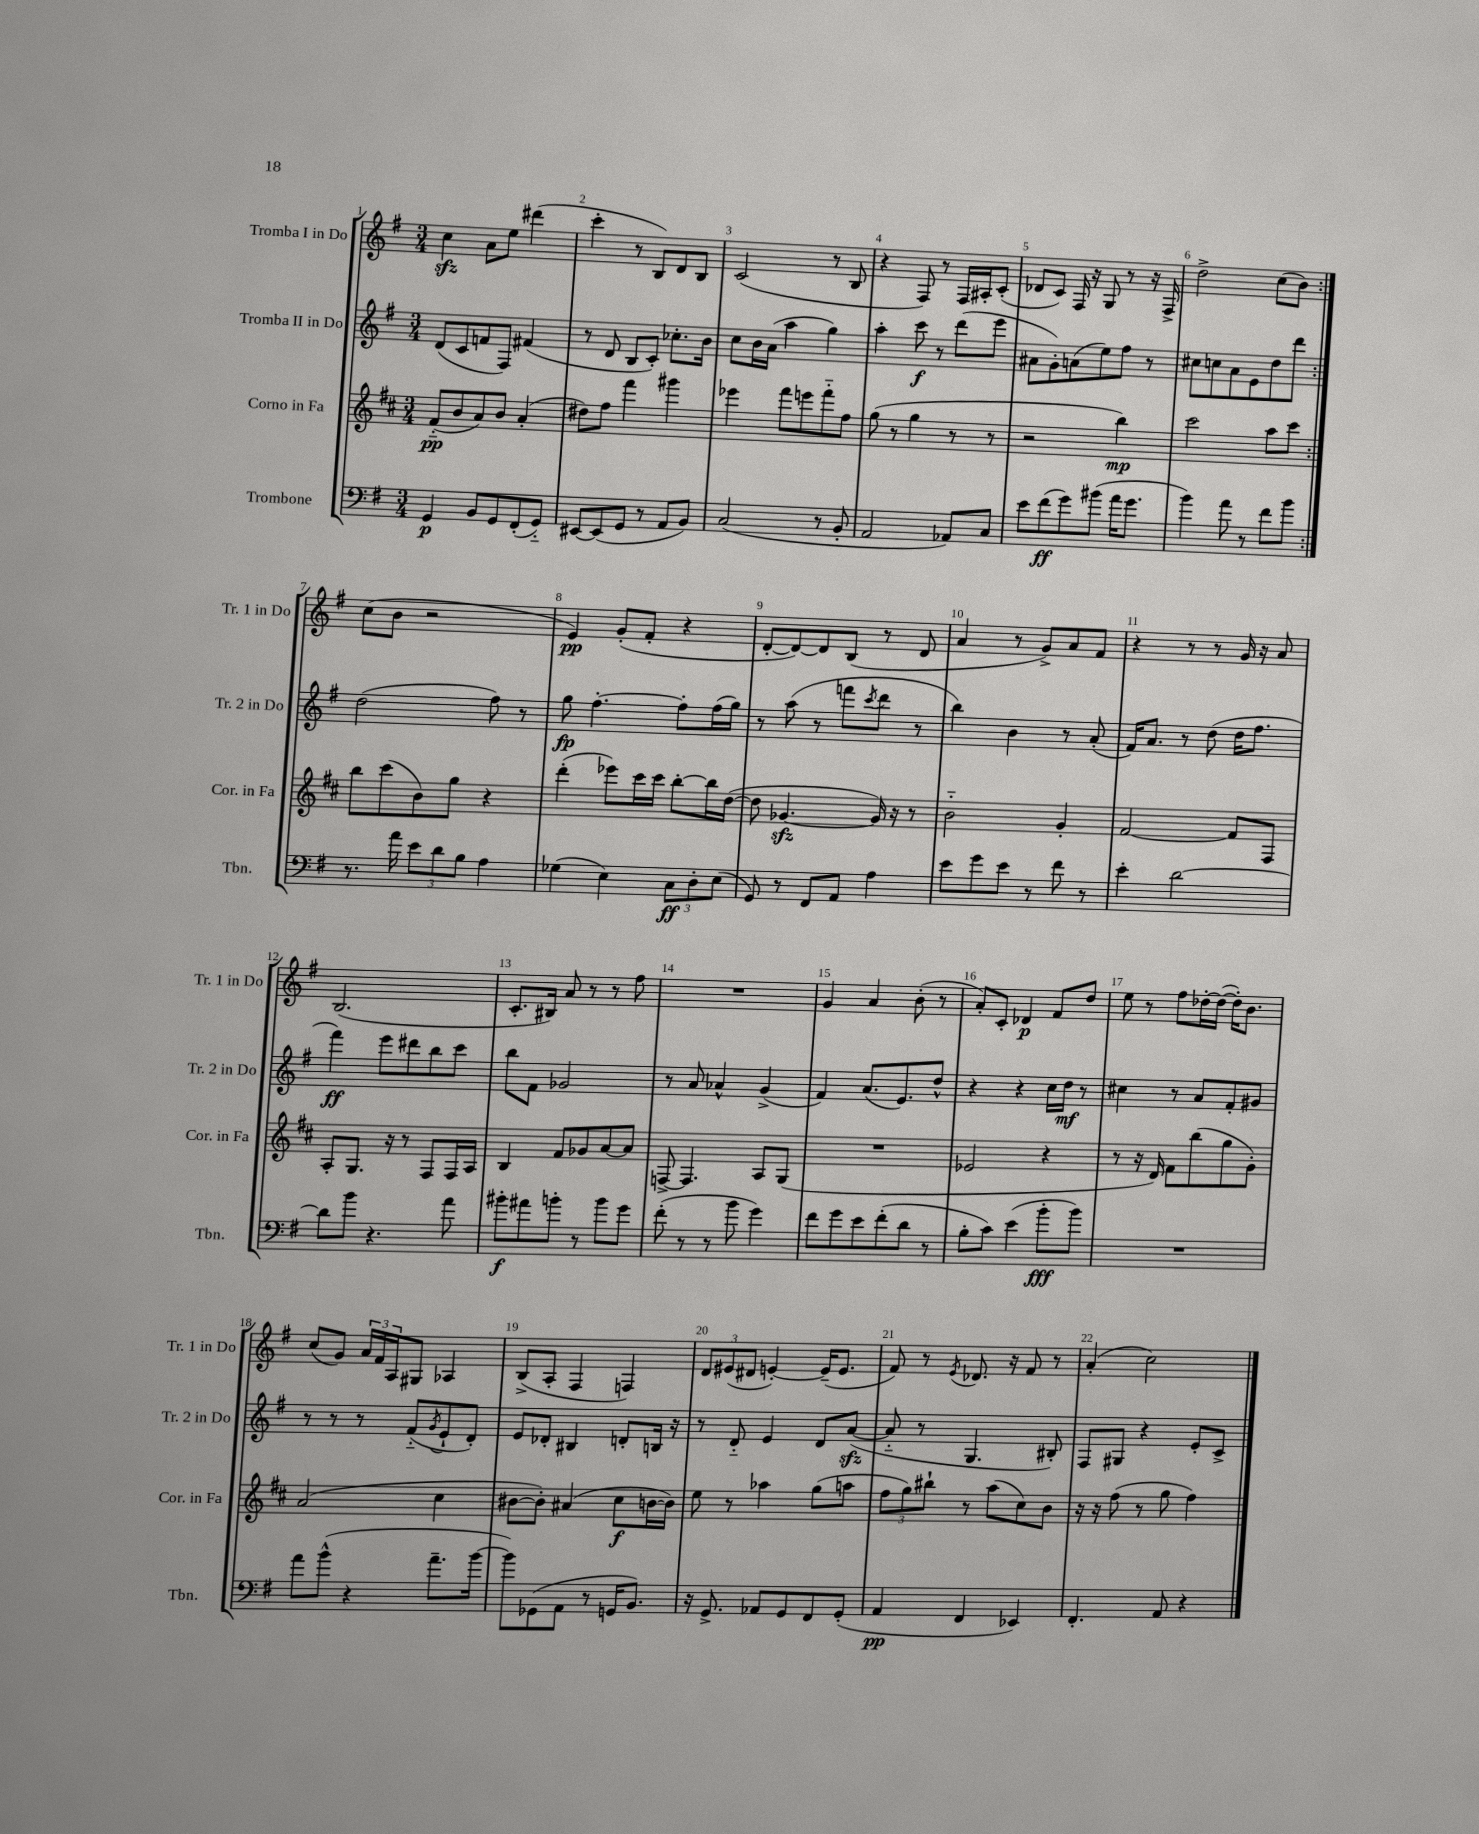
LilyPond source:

<<
\new StaffGroup <<
\new Staff = "s0" \with { instrumentName = "Tromba I in Do" shortInstrumentName = "Tr. 1 in Do" } {
    \clef treble \key g \major \numericTimeSignature \time 3/4
    \repeat volta 2 { c''4\sfz a'8 e''8 dis'''4( |
    c'''4-. r8 b8) d'8 b8 |
    c'2( r8 b8 |
    r4 fis8) r8 fis16 ais16-. c'8-.( |
    des'8 c'8) fis16 r16 g8 r8 r16 fis16-> |
    d''2-> c''8( b'8) | }
    c''8( b'8 r2 |
    e'4\pp) g'8-.( fis'8-. r4 |
    d'8~-. d'8~) d'8 b8( r8 d'8 |
    a'4 r8 g'8->) a'8 fis'8 |
    r4 r8 r8 g'16 r16 a'8 |
    b2.( |
    c'8.-. bis16) a'8 r8 r8 fis''8 |
    R2. |
    g'4 a'4 b'8-.( r8 |
    a'8-.) c'8-. des'4\p fis'8 d''8 |
    e''8 r8 fis''8 des''16~-. des''16~( des''16-.) b'8. |
    c''8( g'8) \tuplet 3/2 { a'16 fis'16 a16 } gis8 aes4 |
    b8->( a8-. fis4 f4) |
    \tuplet 3/2 { d'8 eis'8( dis'8 } e'4~-.) e'16--( e'8. |
    fis'8) r8 \acciaccatura { e'8 } des'8. r16 fis'8 r8 |
    a'4-.( c''2) \bar "|." |
}
\new Staff = "s1" \with { instrumentName = "Tromba II in Do" shortInstrumentName = "Tr. 2 in Do" } {
    \clef treble \key g \major \numericTimeSignature \time 3/4
    \repeat volta 2 { d'8( c'8 f'8 fis8) fis'4( |
    r8 d'8 b8 c'8-.) ces''8.-. b'16 |
    c''8 b'16 a'16( a''4 g''4) |
    a''4-. c'''8\f r8 d'''8( e'''8 |
    ais'8 g'8-.) a'8( e''8) fis''8 r8 |
    cis''8 c''8 a'8 e'8 d''8 d'''8 | }
    d''2( fis''8) r8 |
    g''8\fp fis''4.~-. fis''8-. fis''16( g''16) |
    r8 a''8( r8 f'''8 \acciaccatura { c'''8 } d'''8 r8 |
    b''4) b'4 r8 a'8-.( |
    fis'16) a'8. r8 d''8( d''16 fis''8. |
    fis'''4\ff) e'''8 dis'''8 b''8 c'''8 |
    b''8 fis'8 ges'2 |
    r8 a'8 aes'4-^ g'4->( |
    fis'4) a'8.( e'8.) d''8-^ |
    r4 r4 c''16 d''16\mf r8 |
    cis''4 r8 a'8 fis'8-. gis'8 |
    r8 r8 r8 fis'8-_( \acciaccatura { g'8 } e'8-! d'8-.) |
    e'8 des'8-. bis4 d'8-. b16 r16 |
    r8 d'8-_ e'4 d'8 a'8~\sfz( |
    a'8-_ r8 g4. bis8-.) |
    fis8 gis8 r4 e'8-. c'8-> \bar "|." |
}
\new Staff = "s2" \with { instrumentName = "Corno in Fa" shortInstrumentName = "Cor. in Fa" } {
    \clef treble \key d \major \numericTimeSignature \time 3/4
    \repeat volta 2 { fis'8-_\pp( b'8 a'8) b'8 a'4-.( |
    dis''8) fis''8 fis'''4 gis'''4 |
    ees'''4 fis'''8 e'''8 fis'''8-_ fis''8 |
    g''8( r8 g''4 r8 r8 |
    r2 b''4\mp) |
    cis'''2 a''8 cis'''8 | }
    b''8 cis'''8( b'8) g''8 r4 |
    d'''4-.( ees'''8) cis'''16 cis'''16 b''8~-. b''16 d''16~( |
    d''8 ges'4.~\sfz ges'16) r16 r8 |
    b'2-_ g'4-. |
    fis'2~ fis'8 fis8 |
    a8-. g8. r16 r8 fis8 fis16 a16 |
    b4 fis'8 ges'8 a'8~ a'8 |
    f8~-> f4. a8 g8( |
    R2. |
    ees'2 r4 |
    r8 r16 d'16) fis'8 b''8( g''8 g'8-.) |
    a'2( cis''4 |
    bis'8~ bis'8-.) ais'4( cis''8\f b'16~ b'16) |
    e''8 r8 aes''4 g''8( a''8 |
    \tuplet 3/2 { fis''8 g''8) bis''8-! } r8 a''8( cis''8) b'8 |
    r16 r16 fis''8( r8 g''8 fis''4) \bar "|." |
}
\new Staff = "s3" \with { instrumentName = "Trombone" shortInstrumentName = "Tbn." } {
    \clef bass \key g \major \numericTimeSignature \time 3/4
    \repeat volta 2 { g,4\p b,8 g,8 fis,8-.( g,8-_) |
    eis,8~ eis,8( g,8 r8 a,8 b,8) |
    c2( r8 b,8-. |
    a,2 aes,8) c8 |
    e'8 fis'8\ff( g'8) bis'8( a'16 g'8. |
    b'4) a'8 r8 fis'8 b'8 | }
    r8. a'16 \tuplet 3/2 { e'8 d'8 b8 } a4 |
    ges4( e4) \tuplet 3/2 { c8\ff d8-. e8( } |
    g,8) r8 fis,8 a,8 a4 |
    e'8 g'8 e'8 r8 fis'8 r8 |
    e'4-. d'2~ |
    d'8 b'8 r4. a'8 |
    bis'8-.\f ais'8 b'8-. r8 b'8 g'8 |
    fis'8-.( r8 r8 b'8 g'4) |
    fis'8 g'8 e'8 fis'8-.( d'8 r8 |
    b8-. c'8) e'4( b'8-.\fff b'8) |
    R2. |
    a'8 b'8-^( r4 a'8.-- b'16~ |
    b'8) ges,8( a,8 r8 g,16 b,8.) |
    r16 g,8.-> aes,8 g,8 fis,8 g,8-.( |
    a,4\pp fis,4 ees,4) |
    fis,4.-. a,8 r4 \bar "|." |
}
>>
>>
\layout { \context { \Score \override BarNumber.break-visibility = ##(#f #t #t) barNumberVisibility = #all-bar-numbers-visible } }
